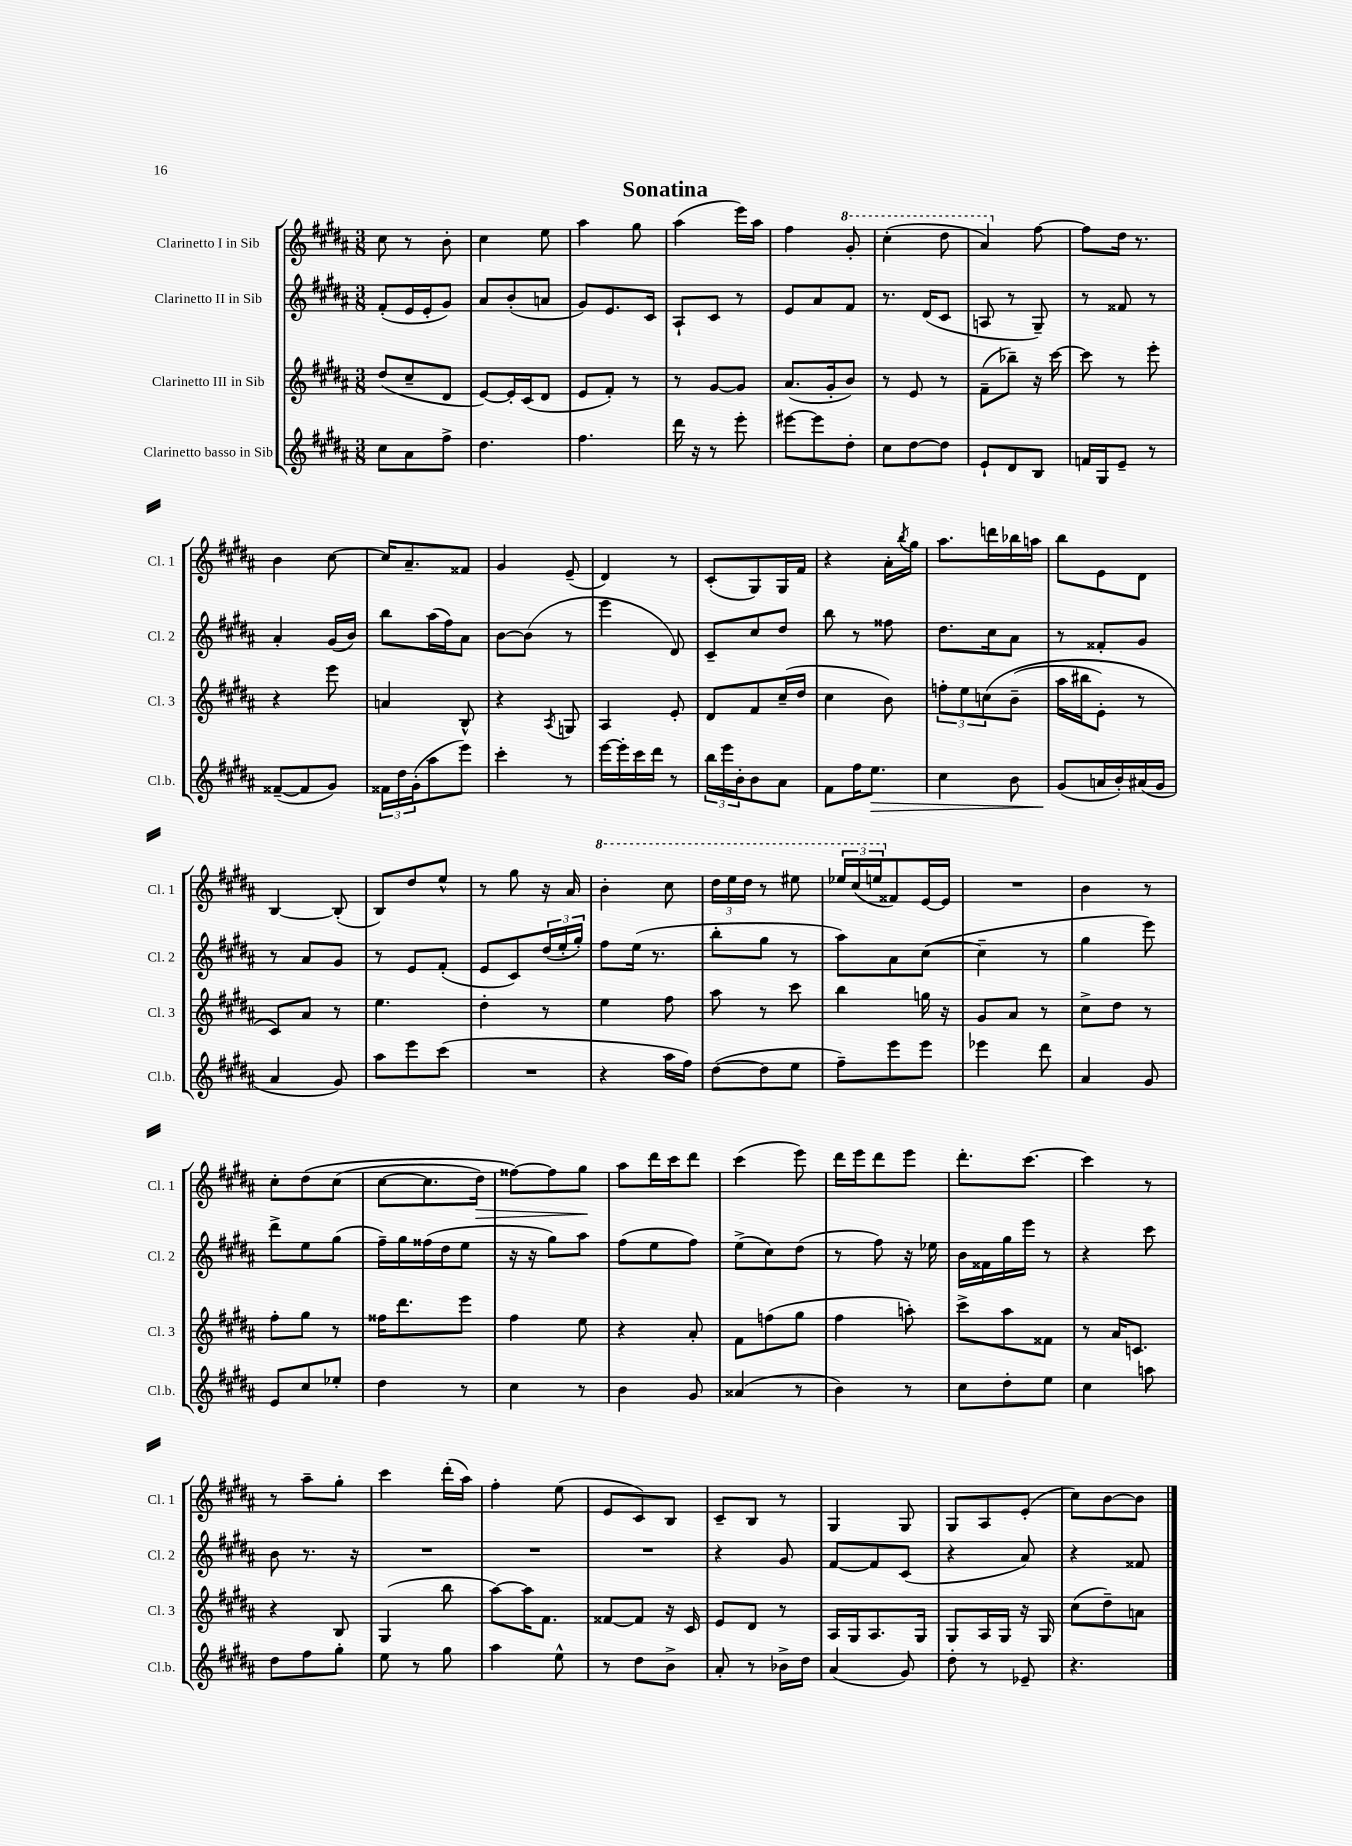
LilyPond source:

\header { title = "Sonatina" }
<<
\new StaffGroup <<
\new Staff = "s0" \with { instrumentName = "Clarinetto I in Sib" shortInstrumentName = "Cl. 1" } {
    \clef treble \key b \major \numericTimeSignature \time 3/8
    cis''8 r8 b'8-. |
    cis''4 e''8 |
    ais''4 gis''8 |
    ais''4( e'''16) ais''16 |
    fis''4 \ottava #1 gis''8-. |
    cis'''4-.( dis'''8 |
    ais''4) \ottava #0 fis''8~ |
    fis''8 dis''16 r8. |
    b'4 cis''8~ |
    cis''16 ais'8.-- fisis'8 |
    gis'4 e'8--( |
    dis'4) r8 |
    cis'8-.( gis8) gis16 fis'16 |
    r4 ais'16-. \acciaccatura { b''8 } gis''16 |
    ais''8. d'''16 bes''16 a''16 |
    b''8 e'8 dis'8 |
    b4~ b8-.( |
    b8) dis''8 e''8-^ |
    r8 gis''8 r16 ais'16 |
    \ottava #1 b''4-. cis'''8 |
    \tuplet 3/2 { dis'''16 e'''16 dis'''16 } r8 eis'''8 |
    \tuplet 3/2 { ees'''16 cis'''16( e'''16 \ottava #0 } fisis'8) e'16~ e'16 |
    R4. |
    b'4 r8 |
    cis''8-. dis''8\( cis''8( |
    cis''8~ cis''8. dis''16\>) |
    fisis''8~\) fisis''8 gis''8\! |
    ais''8 dis'''16 cis'''16 dis'''8 |
    cis'''4( e'''8) |
    dis'''16 e'''16 dis'''8 e'''8 |
    dis'''8.-. cis'''8.~ |
    cis'''4 r8 |
    r8 ais''8-- gis''8-. |
    cis'''4 dis'''16-.( ais''16) |
    fis''4-. e''8( |
    e'8 cis'8) b8 |
    cis'8-- b8 r8 |
    gis4 gis8 |
    gis8 ais8 e'8-.( |
    cis''8) b'8~ b'8 \bar "|." |
}
\new Staff = "s1" \with { instrumentName = "Clarinetto II in Sib" shortInstrumentName = "Cl. 2" } {
    \clef treble \key b \major \numericTimeSignature \time 3/8
    fis'8-.( e'16 e'16-. gis'8) |
    ais'8 b'8-.( a'8 |
    gis'8) e'8. cis'16 |
    ais8-! cis'8 r8 |
    e'8 ais'8 fis'8 |
    r8. dis'16( cis'8 |
    a8 r8 gis8--) |
    r8 fisis'8 r8 |
    ais'4-. gis'16( b'16) |
    b''8 ais''16( fis''16) ais'8 |
    b'8~ b'8( r8 |
    e'''4 dis'8) |
    cis'8-- cis''8 dis''8 |
    b''8 r8 fisis''8 |
    dis''8. cis''16 ais'8 |
    r8 fisis'8-. gis'8 |
    r8 ais'8 gis'8 |
    r8 e'8 fis'8-.( |
    e'8 cis'8) \tuplet 3/2 { dis''16( e''16-. gis''16-.) } |
    fis''8 e''16( r8. |
    b''8-. gis''8 r8 |
    ais''8) ais'8 cis''8~( |
    cis''4-- r8 |
    gis''4 e'''8) |
    dis'''8-> e''8 gis''8( |
    fis''16--) gis''16 fisis''16( dis''16 e''8 |
    r16 r16 gis''8) ais''8 |
    fis''8( e''8 fis''8) |
    e''8->( cis''8) dis''8( |
    r8 fis''8) r16 ees''16 |
    b'16 fisis'16 gis''16 e'''16 r8 |
    r4 cis'''8 |
    b'8 r8. r16 |
    R4. |
    R4. |
    R4. |
    r4 gis'8 |
    fis'8~ fis'8 cis'8( |
    r4 ais'8) |
    r4 fisis'8 \bar "|." |
}
\new Staff = "s2" \with { instrumentName = "Clarinetto III in Sib" shortInstrumentName = "Cl. 3" } {
    \clef treble \key b \major \numericTimeSignature \time 3/8
    dis''8( cis''8-- dis'8 |
    e'8~) e'16-. cis'16( dis'8 |
    e'8 fis'8-.) r8 |
    r8 gis'8~ gis'8 |
    ais'8.( gis'16-. b'8) |
    r8 e'8 r8 |
    fis'8--( bes''8--) r16 cis'''16~ |
    cis'''8 r8 e'''8-. |
    r4 e'''8 |
    a'4 b8-^ |
    r4 \acciaccatura { ais8 } g8 |
    ais4 e'8-. |
    dis'8 fis'8 cis''16--( dis''16 |
    cis''4 b'8) |
    \tuplet 3/2 { f''8-. e''8 c''8\( } b'8--( |
    ais''16 bis''16 e'8-.) r8 |
    cis'8\) ais'8 r8 |
    e''4. |
    dis''4-. r8 |
    e''4 fis''8 |
    ais''8 r8 cis'''8 |
    b''4 g''16 r16 |
    gis'8 ais'8 r8 |
    cis''8-> dis''8 r8 |
    fis''8-. gis''8 r8 |
    fisis''16 dis'''8. e'''8 |
    fis''4 e''8 |
    r4 ais'8-. |
    fis'8 f''8( gis''8 |
    fis''4 a''8-.) |
    cis'''8-> ais''8 fisis'8 |
    r8 ais'16 c'8. |
    r4 b8 |
    gis4( b''8 |
    ais''8~) ais''16 fis'8. |
    fisis'8~ fisis'8 r16 cis'16 |
    e'8 dis'8 r8 |
    ais16 gis16 ais8. gis16 |
    gis8 ais16 gis16 r16 gis16 |
    cis''8( dis''8--) a'8 \bar "|." |
}
\new Staff = "s3" \with { instrumentName = "Clarinetto basso in Sib" shortInstrumentName = "Cl.b." } {
    \clef treble \key b \major \numericTimeSignature \time 3/8
    cis''8 ais'8 fis''8-> |
    dis''4. |
    fis''4. |
    dis'''16 r16 r8 e'''8-. |
    eis'''8~ eis'''8 dis''8-. |
    cis''8 dis''8~ dis''8 |
    e'8-! dis'8 b8 |
    f'16 gis16 e'8-- r8 |
    fisis'8~--( fisis'8 gis'8) |
    \tuplet 3/2 { fisis'16 dis''16 gis'16-.( } ais''8 e'''8) |
    cis'''4-. r8 |
    e'''16~ e'''16-. cis'''16 dis'''16 r8 |
    \tuplet 3/2 { b''16 e'''16 b'16-. } b'8 ais'8 |
    fis'8 fis''16 e''8.\> |
    cis''4 b'8 |
    gis'8\!( a'16 b'16-.) ais'16( gis'16 |
    ais'4 gis'8) |
    ais''8 e'''8 cis'''8( |
    R4. |
    r4 ais''16 fis''16) |
    dis''8~( dis''8 e''8 |
    fis''8--) e'''8 e'''8 |
    ees'''4 dis'''8 |
    ais'4 gis'8 |
    e'8 cis''8 ees''8-. |
    dis''4 r8 |
    cis''4 r8 |
    b'4 gis'8 |
    aisis'4( r8 |
    b'4) r8 |
    cis''8 dis''8-. e''8 |
    cis''4 a''8 |
    dis''8 fis''8 gis''8-. |
    e''8 r8 gis''8 |
    ais''4 e''8-^ |
    r8 dis''8 b'8-> |
    ais'8-. r8 bes'16-> dis''16 |
    ais'4( gis'8) |
    dis''8-. r8 ees'8-- |
    r4. \bar "|." |
}
>>
>>
\layout { \context { \Score \remove "Bar_number_engraver" } }
